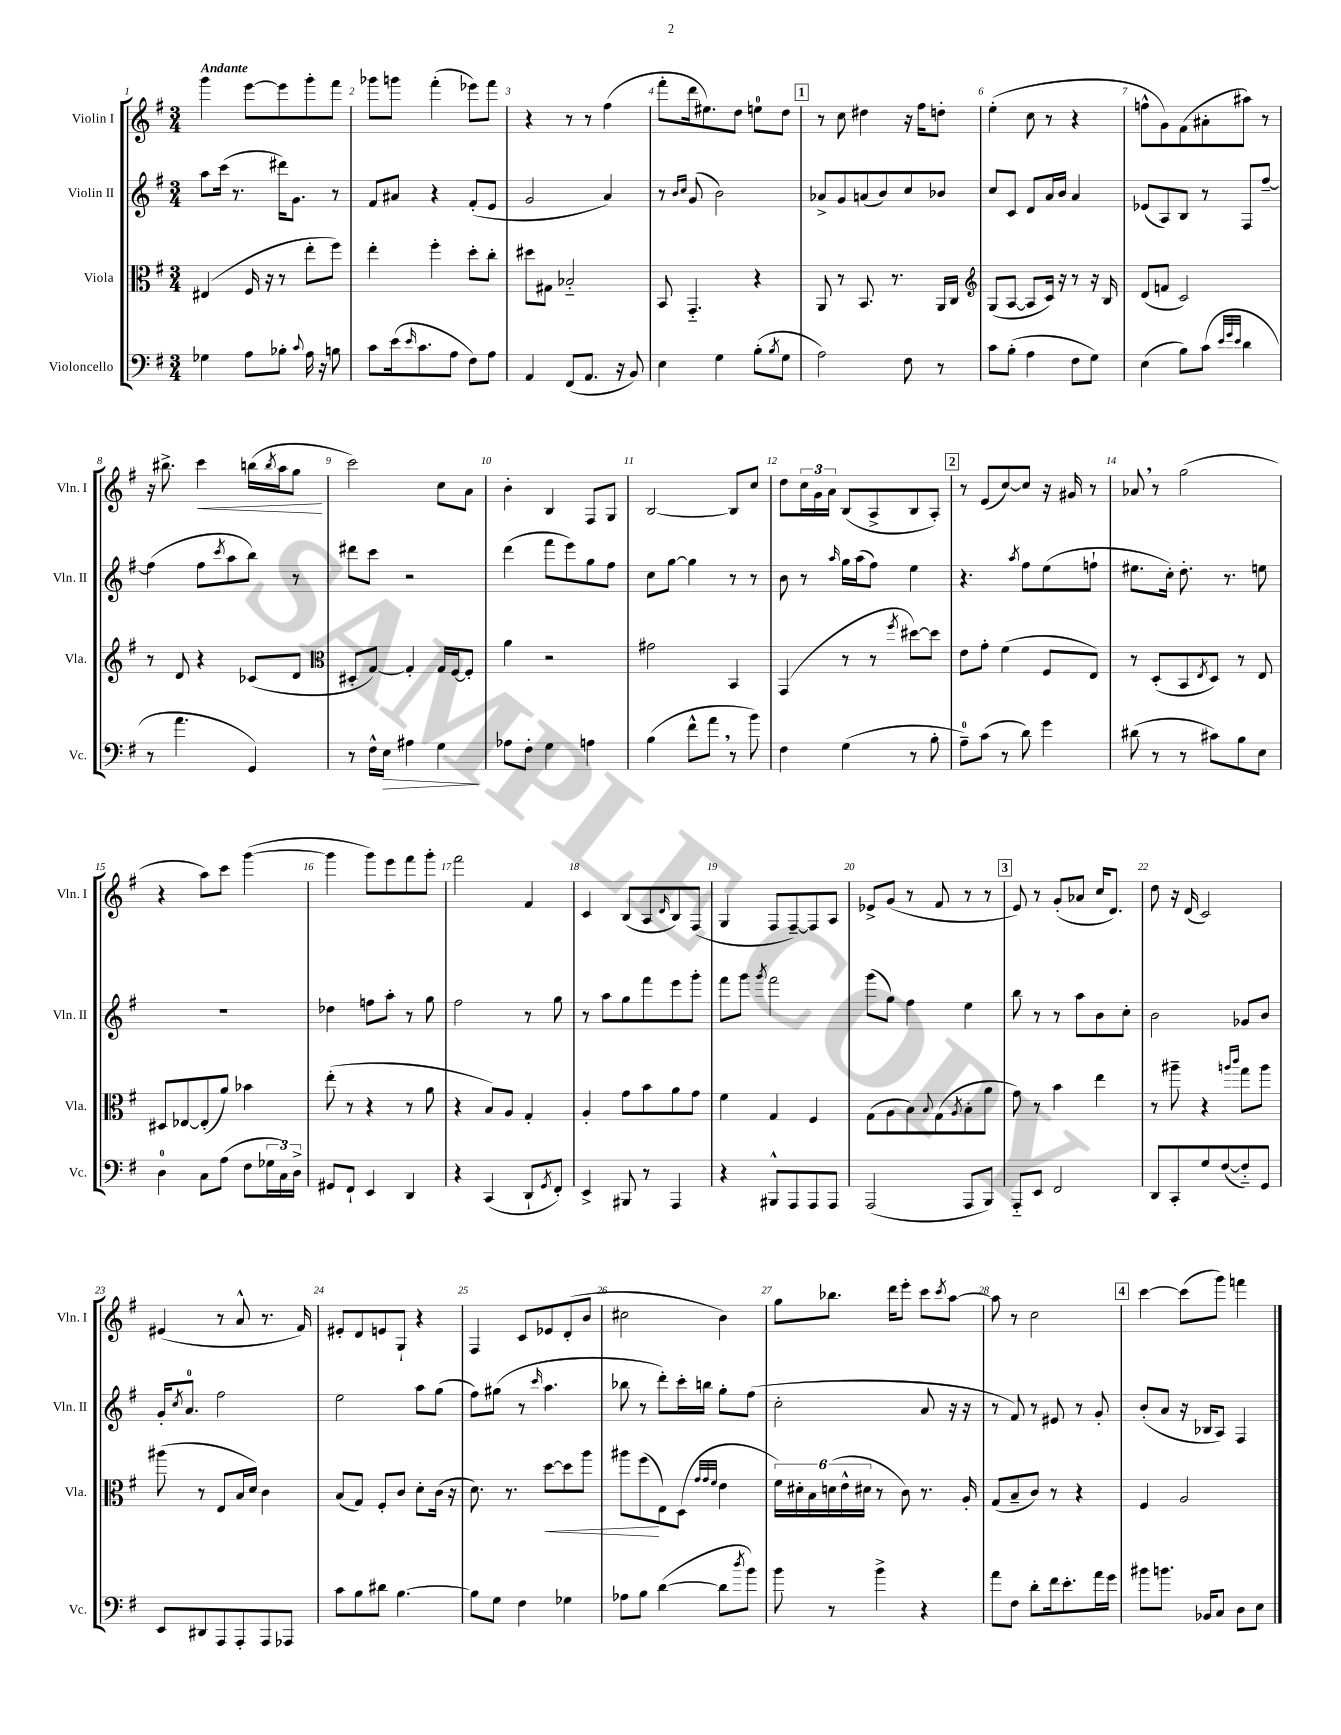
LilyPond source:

<<
\new StaffGroup <<
\new Staff = "s0" \with { instrumentName = "Violin I" shortInstrumentName = "Vln. I" } {
    \clef treble \key g \major \numericTimeSignature \time 3/4 \tempo "Andante"
    g'''4 e'''8~ e'''8 g'''8-. fis'''8 |
    ges'''8 g'''8 fis'''4-.( ees'''8) fis'''8 |
    r4 r8 r8 fis''4( |
    fis'''8-. d'''16 eis''8.) d''8 e''8-0 d''8 |
    \mark \markup { \box "1" } r8 c''8 dis''4 r16 fis''16 d''8-. |
    e''4-.( c''8 r8 r4 |
    f''8-^ g'8) fis'8( ais'8-. ais''8) r8 |
    r16 bis''8.-> c'''4\< b''16( \acciaccatura { b''8 } a''16 g''8\! |
    c'''2) c''8 a'8 |
    b'4-. b4 fis8 g8 |
    b2~ b8 c''8 |
    d''8 \tuplet 3/2 { c''16 g'16 a'16 } b8( a8-> b8 a8-.) |
    \mark \markup { \box "2" } r8 e'8( c''8~) c''8 r16 gis'16 r8 |
    aes'8 \breathe r8 g''2( |
    r4 a''8) c'''8 g'''4~( |
    g'''4 g'''8) e'''8 fis'''8 g'''8-. |
    fis'''2 fis'4 |
    c'4 b8( a8 \grace { d'16 } b8) fis8( |
    g4 fis8 fis8~--) fis8 a8 |
    ees'8-> g'8( r8 fis'8 r8 r8 |
    \mark \markup { \box "3" } e'8) r8 g'8-.( aes'8 c''16 d'8.) |
    d''8 r16 d'16( c'2) |
    eis'4( r8 a'8-^ r8. fis'16) |
    eis'8-. d'8 e'8 g8-! r4 |
    fis4 c'8 ees'8 d'8-.( b'8 |
    cis''2 b'4) |
    g''8 bes''8. d'''16 e'''8-. c'''8 \acciaccatura { c'''8 } a''8~ |
    a''8 r8 c''2 |
    \mark \markup { \box "4" } c'''4~ c'''8( g'''8) f'''4 \bar "|." |
}
\new Staff = "s1" \with { instrumentName = "Violin II" shortInstrumentName = "Vln. II" } {
    \clef treble \key g \major \numericTimeSignature \time 3/4
    a''8 c'''16( r8. dis'''16) g'8. r8 |
    fis'8 ais'8 r4 fis'8-.( e'8 |
    g'2 a'4) |
    r8 \grace { b'16 c''16 } g'8( b'2) |
    \mark \markup { \box "1" } aes'8-> g'8 a'8( b'8) c''8 bes'8 |
    c''8 c'8 d'8 a'16 b'16 a'4 |
    ees'8( a8) b8 r8 fis8 fis''8~-- |
    fis''4( fis''8 \acciaccatura { c'''8 } a''8 b''8) r8 |
    dis'''8 c'''8 r2 |
    d'''4( fis'''8 e'''8) g''8 fis''8 |
    c''8 g''8~ g''4 r8 r8 |
    b'8 r8 \grace { a''16 } g''16 a''16( fis''8) e''4 |
    \mark \markup { \box "2" } r4. \acciaccatura { a''8 } fis''8 e''8( f''8-! |
    eis''8. c''16-.) d''8.-. r8. e''8 |
    R2. |
    des''4 f''8 a''8-. r8 g''8 |
    fis''2 r8 g''8 |
    r8 a''8 g''8 fis'''8 e'''8 g'''8-. |
    fis'''8 g'''8 \acciaccatura { g'''8 } fis'''2 |
    g'''8( g''8) fis''4 e''4 |
    \mark \markup { \box "3" } b''8 r8 r8 a''8 b'8 c''8-. |
    b'2 ges'8 b'8 |
    g'16-. \acciaccatura { c''8 } a'8.-0 fis''2 |
    e''2 a''8 g''8( |
    fis''8) gis''8( r8 \grace { c'''16 } a''4. |
    bes''8 r8 d'''8-.) c'''16-. b''16 g''8-. fis''8( |
    c''2-. a'8 r16 r16 |
    r8 fis'8) r8 eis'8 r8 g'8-. |
    \mark \markup { \box "4" } b'8-.( a'8 r16 bes16 a8) fis4 \bar "|." |
}
\new Staff = "s2" \with { instrumentName = "Viola" shortInstrumentName = "Vla." } {
    \clef alto \key g \major \numericTimeSignature \time 3/4
    eis4( fis16 r16 r8 e''8-. fis''8) |
    e''4-. fis''4-. d''8-. c''8-. |
    dis''8 gis8 bes2-_ |
    b,8 g,4.-_ r4 |
    \mark \markup { \box "1" } a,8 r8 b,8. r8. a,16 c16 |
    \clef treble g8( a8~ a8 c'16) r16 r8 r16 b16 |
    d'8( f'8 c'2) |
    r8 d'8 r4 ces'8( d'8 |
    \clef alto dis8-. g8~) g4-. g16 fis16~ fis8-. |
    a'4 r2 |
    gis'2 b,4 |
    g,4( r8 r8 \acciaccatura { fis''8 } dis''8~) dis''8 |
    \mark \markup { \box "2" } e'8 g'8-. fis'4( fis8 e8) |
    r8 d8-.( b,8 \acciaccatura { e8 } d8) r8 e8 |
    dis8 ees8~ ees8-.( a'8) bes'4 |
    e''8-.( r8 r4 r8 a'8 |
    r4 b8) a8 g4-. |
    a4-. g'8 b'8 a'8 g'8 |
    fis'4 g4 fis4 |
    g8( a8 b8) \appoggiatura { b8 } g8( \acciaccatura { a8 } b8-. a'8 |
    \mark \markup { \box "3" } g'8) r8 b'4 e''4 |
    r8 ais''8-- r4 \grace { a''16 c'''16 } g''8 a''8 |
    ais''8( r8 e8 b16 d'16) c'4 |
    b8( g8) fis8-. c'8 d'8-. c'16( r16 |
    d'8.) r8. d''8~\< d''8 a''8 |
    ais''8 fis''8\!( e8) d8( \grace { g'32 g'32 fis'32 } e'4 |
    \tuplet 6/4 { fis'16) dis'16-. b16 d'16( e'16-^ dis'16 } r8 c'8) r8. a16-. |
    g8( b8-- c'8) r8 r4 |
    \mark \markup { \box "4" } fis4 a2 \bar "|." |
}
\new Staff = "s3" \with { instrumentName = "Violoncello" shortInstrumentName = "Vc." } {
    \clef bass \key g \major \numericTimeSignature \time 3/4
    ges4 a8 bes8-. \appoggiatura { c'8 } a16 r16 b8 |
    c'8 e'16( \grace { e'16 } c'8. a8 fis8) a8 |
    a,4 fis,8( a,8. r16 b,8) |
    e4 g4 b8-.( \acciaccatura { b8 } g8 |
    \mark \markup { \box "1" } a2) fis8 r8 |
    c'8 b8-.( a4 fis8 g8) |
    e4( b8) c'8( \grace { e'32 g'32 e'32 } d'4 |
    r8 a'4. g,4) |
    r8 fis16-^ e16\> ais4 g4\! |
    aes8 fis8-. g4 a4 |
    b4( fis'8-^ a'8 \breathe r8 b'8) |
    fis4 g4( r8 b8-. |
    \mark \markup { \box "2" } a8-0--) c'8( r8 d'8) g'4 |
    dis'8( r8 r8 cis'8) b8 e8 |
    d4-0 c8 a8( fis8 \tuplet 3/2 { ges16 c16) d16-> } |
    gis,8 fis,8-! e,4 d,4 |
    r4 c,4( d,8-! \acciaccatura { g,8 } fis,8-.) |
    e,4-> bis,,8 r8 a,,4 |
    r4 bis,,8-^ a,,8 a,,8 a,,8 |
    a,,2( a,,8 b,,8) |
    \mark \markup { \box "3" } a,,8-_ e,8 fis,2 |
    d,8 c,8-. g8 fis8~( fis8-_) g,8 |
    e,8 dis,8 a,,8 a,,8-. a,,8 aes,,8 |
    c'8 b8 dis'8 b4.~ |
    b8 g8 fis4 ges4 |
    aes8 b8 d'4~( d'8 \acciaccatura { d''8 } b'8) |
    b'8 r8 b'4-> r4 |
    a'8 fis8 d'8-. fis'16 e'8.-. a'16 g'16 |
    \mark \markup { \box "4" } bis'8 b'8. bes,16 c8 d8 e8 \bar "|." |
}
>>
>>
\layout { \context { \Score \override BarNumber.break-visibility = ##(#f #t #t) barNumberVisibility = #all-bar-numbers-visible } }
